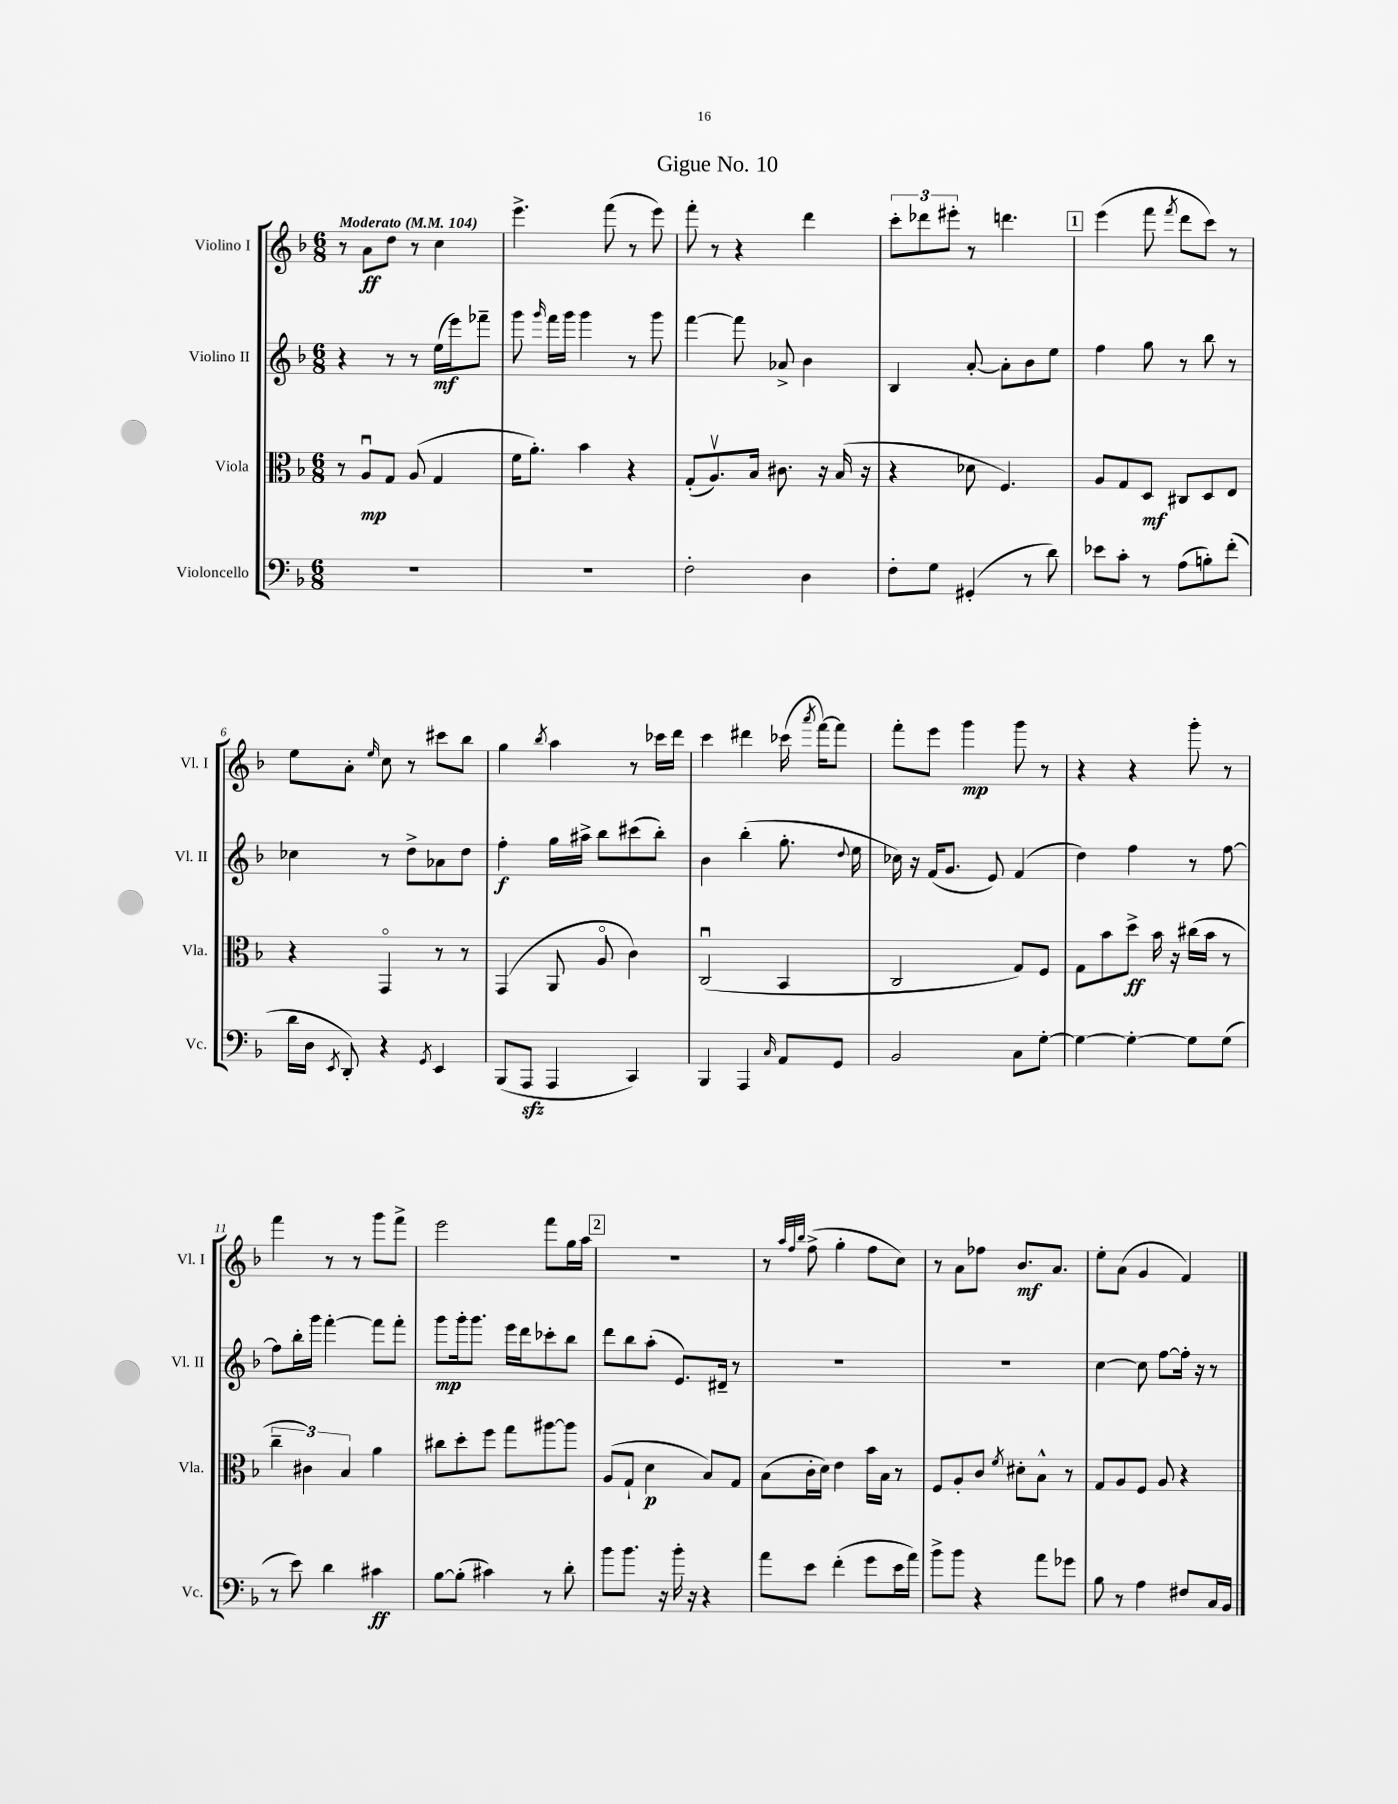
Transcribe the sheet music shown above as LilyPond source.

\header { title = "Gigue No. 10" }
<<
\new StaffGroup <<
\new Staff = "s0" \with { instrumentName = "Violino I" shortInstrumentName = "Vl. I" } {
    \clef treble \key f \major \numericTimeSignature \time 6/8 \tempo "Moderato" 4 = 104
    \autoBeamOff r8 a'8[\ff d''8] r8 c''4 |
    e'''4.-> f'''8( r8 e'''8) |
    f'''8-. r8 r4 d'''4 |
    \tuplet 3/2 { c'''8[-. des'''8 eis'''8]-. } r8 d'''4. |
    \mark \markup { \box "1" } e'''4( f'''8 \acciaccatura { f'''8 } d'''8[ c'''8]) r8 |
    e''8[ a'8]-. \grace { e''16 } c''8 r8 cis'''8[ bes''8] |
    g''4 \acciaccatura { bes''8 } a''4 r8 ces'''16[ d'''16] |
    c'''4 dis'''4 ces'''16( \acciaccatura { a'''8 } f'''16[~) f'''8] |
    f'''8[-. e'''8] g'''4\mp g'''8 r8 |
    r4 r4 g'''8-. r8 |
    f'''4 r8 r8 g'''8[ f'''8]-> |
    e'''2 f'''8[ g''16 a''16] |
    \mark \markup { \box "2" } R2. |
    r8 \grace { a''32[ f''32 bes''32] } f''8->( g''4-. f''8[ c''8]) |
    r8 a'8[ fes''8] bes'8.[\mf a'8.] |
    e''8[-. a'8]( g'4 f'4) \bar "|." |
}
\new Staff = "s1" \with { instrumentName = "Violino II" shortInstrumentName = "Vl. II" } {
    \clef treble \key f \major \numericTimeSignature \time 6/8
    \autoBeamOff r4 r8 r8 e''16[\mf( e'''16) fes'''8]-- |
    g'''8 \grace { g'''16 } f'''16[ g'''16] g'''4 r8 g'''8 |
    f'''4~ f'''8 aes'8-> bes'4 |
    bes4 a'8~-. a'8[-. bes'8 e''8] |
    \mark \markup { \box "1" } f''4 g''8 r8 bes''8 r8 |
    ces''4 r8 d''8[-> aes'8 d''8] |
    f''4-.\f g''16[ ais''16]-> bes''8[ cis'''8( bes''8]-.) |
    bes'4 bes''4-.( g''8.-. \appoggiatura { d''8 } e''16 |
    ces''16) r16 f'16[( g'8.] e'8) f'4( |
    d''4) f''4 r8 f''8~ |
    f''8[ bes''16-. g'''16] f'''4~-. f'''8[ f'''8]-. |
    g'''8[\mp g'''16-. g'''8.] e'''16[ d'''16 ces'''8-. bes''8] |
    \mark \markup { \box "2" } d'''8[ bes''8 a''8]-.( e'8.[) dis'16]-- r8 |
    R2. |
    R2. |
    c''4~ c''8 f''8[~ f''16]-. r16 r8 \bar "|." |
}
\new Staff = "s2" \with { instrumentName = "Viola" shortInstrumentName = "Vla." } {
    \clef alto \key f \major \numericTimeSignature \time 6/8
    \autoBeamOff r8 a8[\downbow\mp g8] a8( g4 |
    f'16[ a'8.]-.) bes'4 r4 |
    g8[-.( a8.\upbow) bes16] cis'8. r16 bes16( r16 |
    r4 des'8 f4.) |
    \mark \markup { \box "1" } a8[ g8 d8]\mf cis8[ d8 e8] |
    r4 g,4\flageolet r8 r8 |
    g,4( a,8 a8\flageolet c'4) |
    c2\downbow( bes,4 |
    c2 g8[) f8] |
    g8[ bes'8 d''8]->\ff bes'16 r16 cis''16[( bes'16] r8 |
    \tuplet 3/2 { c''4-- cis'4) bes4 } a'4 |
    cis''8[ d''8-. f''8] g''8[ ais''8~ ais''8] |
    \mark \markup { \box "2" } a8[( g8]-! d'4\p bes8[) g8] |
    bes8[( c'16-. d'16]) e'4 bes'16[ bes16] r8 |
    f8[ a8-. c'8] \acciaccatura { f'8 } dis'8[-. bes8]-^ r8 |
    g8[ a8 f8] a8 r4 \bar "|." |
}
\new Staff = "s3" \with { instrumentName = "Violoncello" shortInstrumentName = "Vc." } {
    \clef bass \key f \major \numericTimeSignature \time 6/8
    \autoBeamOff R2. |
    R2. |
    f2-. d4 |
    f8[-. g8] gis,4-.( r8 d'8) |
    \mark \markup { \box "1" } ees'8[ c'8]-. r8 a8[( b8-.) f'8]-.( |
    d'16[ d16] \acciaccatura { e,8 } d,8-.) r4 \acciaccatura { g,8 } e,4 |
    bes,,8[( a,,8]\sfz a,,4 c,4) |
    bes,,4 a,,4 \grace { c16 } a,8[ g,8] |
    bes,2 c8[ g8]~-. |
    g4~ g4~-. g8[ g8]( |
    r8 e'8) d'4 cis'4\ff |
    bes8[~ bes8]-.( cis'4) r8 d'8-. |
    \mark \markup { \box "2" } bes'8[ bes'8.] r16 bes'16-. r16 r4 |
    a'8[ e'8] f'4-.( g'8[ e'16 a'16]) |
    bes'8[-> bes'8] r4 a'8[ ges'8] |
    bes8 r8 a4 fis8[ c16 bes,16] \bar "|." |
}
>>
>>
